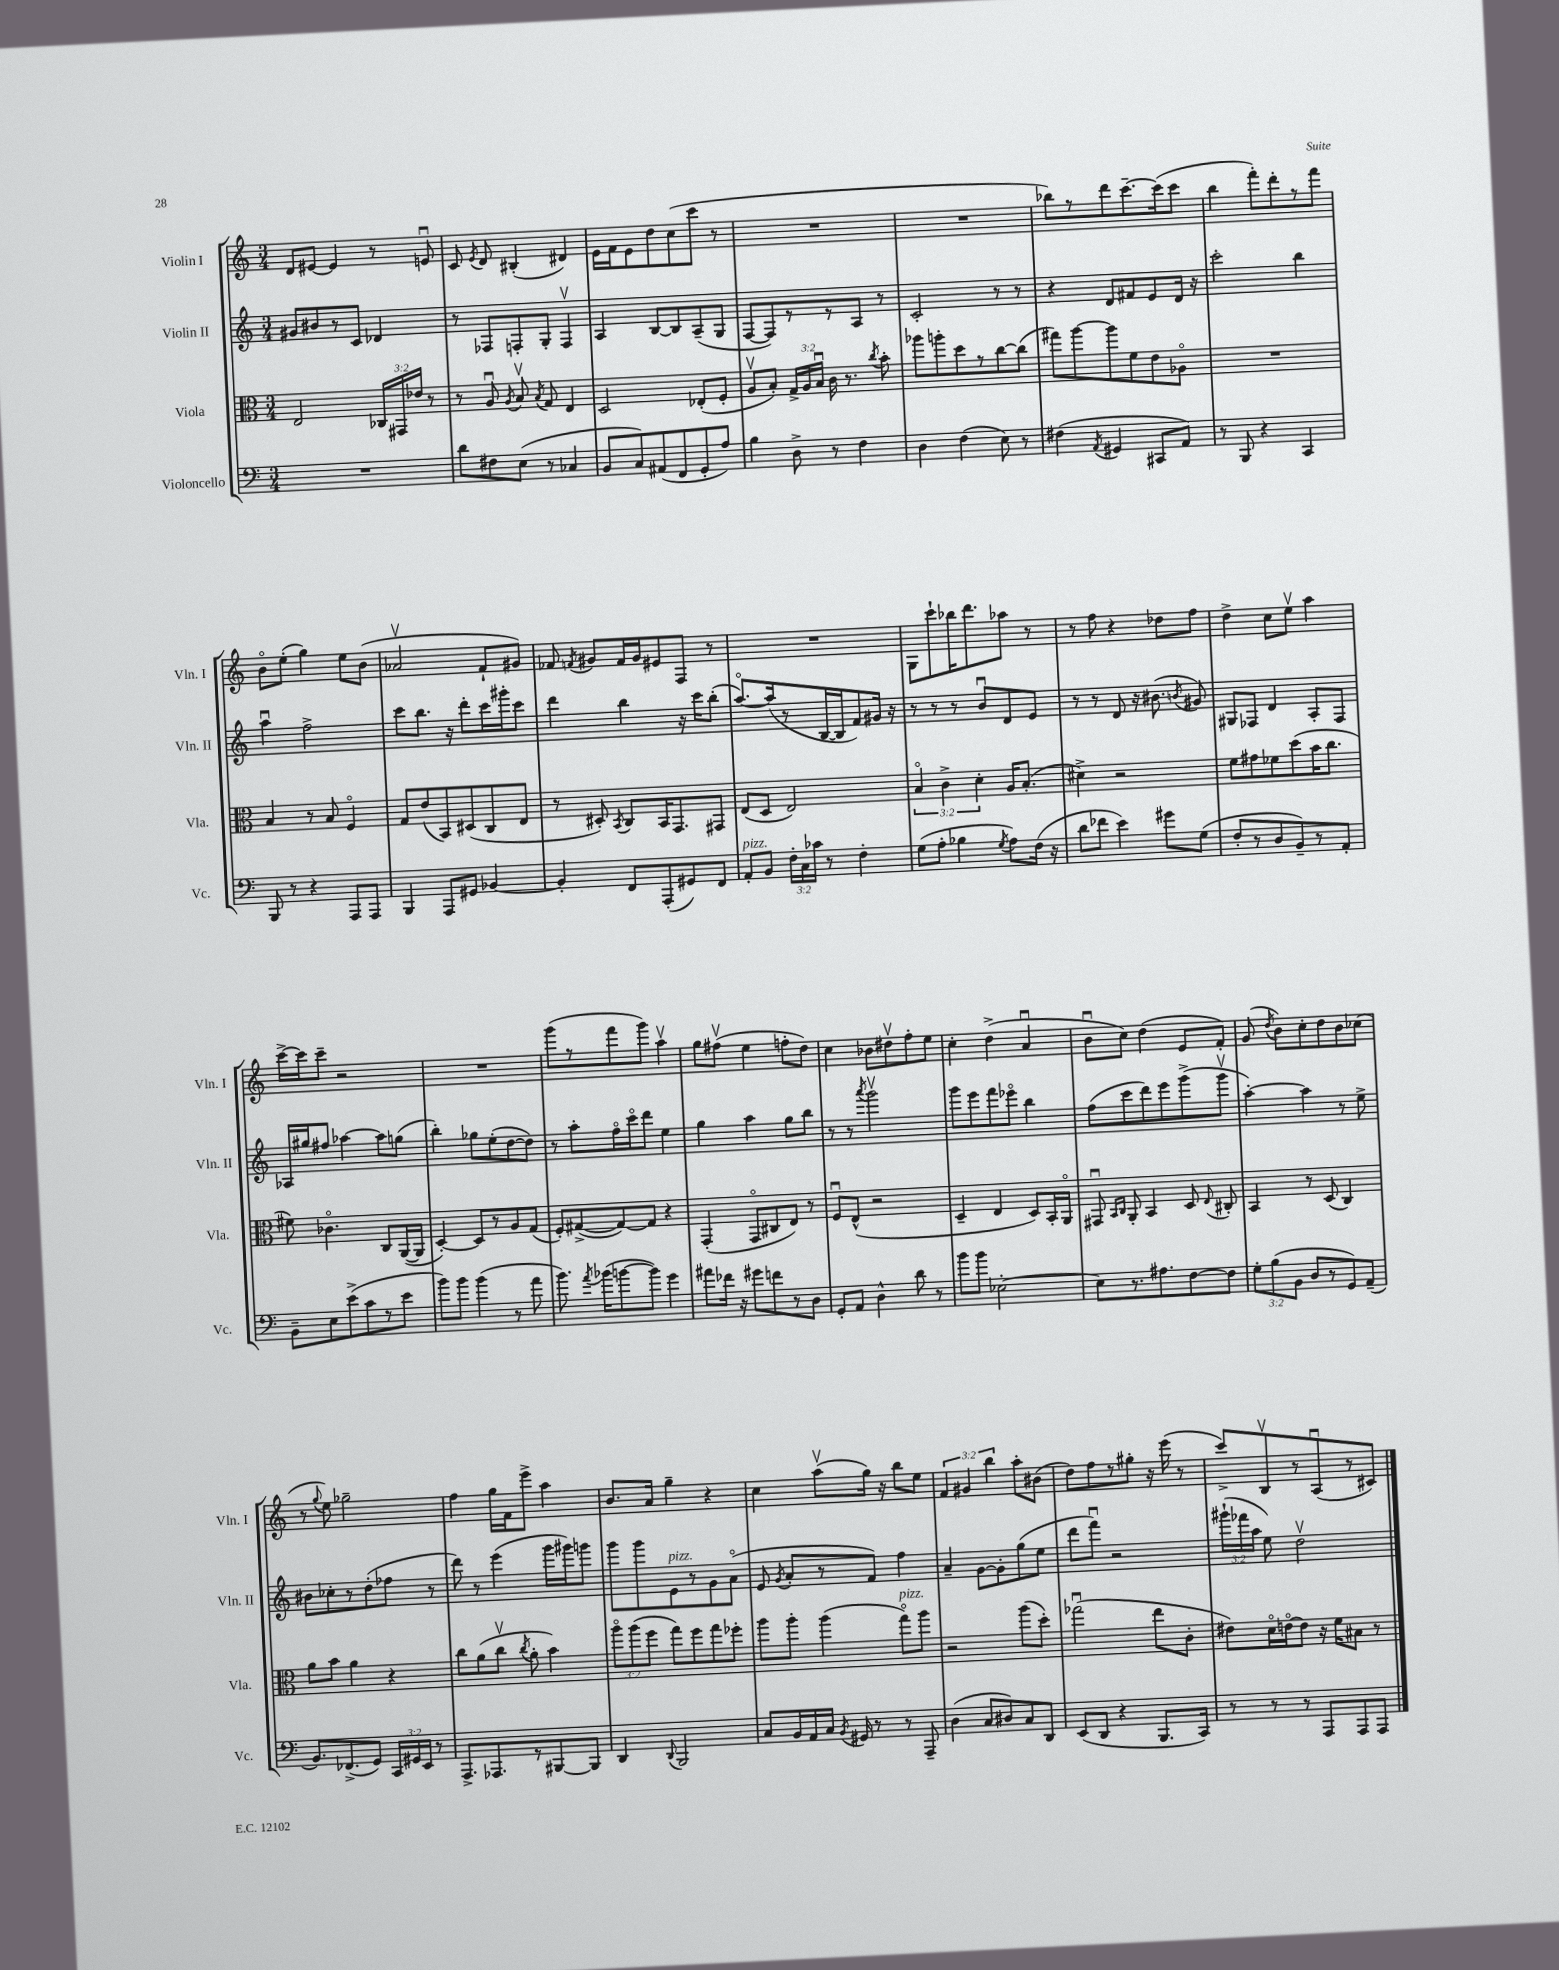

**kern	**kern	**kern	**kern
*staff4	*staff3	*staff2	*staff1
*clefF4	*clefC3	*clefG2	*clefG2
*k[]	*k[]	*k[]	*k[]
*M3/4	*M3/4	*M3/4	*M3/4
2.r	2E	8g#	8d
.	.	8b#	[8e#
.	.	8r	4e#]
.	.	8c	.
.	24C-	4d-	8r
.	24GG#	.	.
.	24e-	.	.
.	8r	.	8eu
=	=	=	=
8d	8r	8r	8c
.	.	.	8qe
8F#	8Au	8F-	8d
.	8qA	.	.
(8E	8Bv	8F'	(4B#'
.	8qB	.	.
8r	8G	8G'	.
4C-	4E	4Fv	4d#)
=	=	=	=
8BB	2D	4A	16e
.	.	.	16f
8C)	.	.	8e
(8AA#	.	[8B	8dd
8FF	.	8B]	(8cc
8GG'	(8E-'	(8A~	8ccc
8A)	8F'	8G	8r
=	=	=	=
4B	8Av	[8F	2.r
.	8B')	8F])	.
8D^	24G^	8r	.
.	24A	.	.
.	24Bu	.	.
8r	16c	8r	.
.	8.r	.	.
4F	.	8A	.
.	8qcc	.	.
.	8b'	8r	.
=	=	=	=
4D	8aa-	2c'	2.r
.	8aa'	.	.
(4F	8dd	.	.
.	8r	.	.
8E)	[8cc	8r	.
8r	(8cc]	8r	.
=	=	=	=
(4F#	8gg#)	4r	8bb-)
.	[8aa	.	8r
8qAA	.	.	.
4GG#	8aa]	8d	8ddd
.	8f	8f#	[8.ccc~
8CC#	8e	8e	.
.	.	.	(16ccc]
8AA)	8A-o	16d	8ccc
.	.	16r	.
=	=	=	=
8r	2.r	2ccc'	4bb
8BBB	.	.	.
4r	.	.	8fff')
.	.	.	8ddd'
4CC	.	4bb	8r
.	.	.	8fff
=	=	=	=
8BBB	4B	4aau	8bo
8r	.	.	(8ee'
4r	8r	2ff^	4gg)
.	8B	.	.
8AAA	4Fo	.	8ee
8AAA	.	.	(8b
=	=	=	=
4BBB	8G	8ccc	2a-v
.	(8e	8.bb	.
8AAA	8BB)	.	.
.	.	16r	.
8GG#	(8D#	8ddd'	.
[4BB-	8C	16ccc	8f`
.	.	16ggg#'	.
.	8E	8ccc	8g#)
=	=	=	=
4BB-']	8r	4ddd	8f-
.	.	.	8qf
.	8D#')	.	8g#
.	8qBB	.	.
8FF	8C	4bb	16f
.	.	.	16g#
(8AAA'	16BB	.	8e#
.	8.GG	.	.
8GG#)	.	16r	8F
.	.	16ccc	.
8FF	8GG#	(8bb'	8r
=	=	=	=
8AA'	(8E	[8.aao)	2.r
8BB	8D	.	.
.	.	(16aa]	.
24F'	2E)	8r	.
24C	.	.	.
24c-	.	.	.
8r	.	[16B	.
.	.	16B]	.
4F'	.	8f)	.
.	.	16g#	.
.	.	16r	.
=	=	=	=
(8G	6Bo	8r	8G
8A'	.	8r	8ccc`
.	6c^	.	.
4B-	.	8r	16bb-
.	.	.	8.ddd
.	6d'	.	.
.	.	8bu	.
8qG	.	.	.
8A)	16A	8d	8aa-
.	(8.B'	.	.
(16F	.	8e	8r
16r	.	.	.
=	=	=	=
8d	4d#^)	8r	8r
8f-	.	8r	8ff
4e)	2r	8d	4r
.	.	16r	.
.	.	(8.b#	.
8g#	.	.	8dd-
.	.	8qb	.
(8G	.	8g#)	8ff
=	=	=	=
8F'	8f	8G#	4dd^
8r	8g#	8F-	.
8D	8f-	4d	8cc
8BB~)	(8dd	.	8eev
8r	16b	8A'	4aa
.	8.cc	.	.
8AA'	.	8F-	.
=	=	=	=
8BB~	8f#)	16A-	[16ccc^
.	.	16gg#	16ccc]
8E	4.c-o	8ff#	8ccc~
(8e^	.	[4aa-	2r
8c	.	.	.
8r	8C	8aa-]	.
8e	([16AA	(8gg	.
.	16AA]	.	.
=	=	=	=
8b)	[4D')	4bb')	2.r
8b	.	.	.
(4b	8D]	8gg-	.
.	8r	(8ee'	.
8r	8A	[8dd	.
8a	(8G	8dd])	.
=	=	=	=
8.b)	8F')	8r	(8ggg
.	([8G#^	8aa'	8r
8qa	.	.	.
(16b-	.	.	.
[8b	8G#_)	16ffo	8fff
.	.	16ccco	.
8b])	8G#]	8ddd	8ggg)
4g	4r	4ee	4aav
=	=	=	=
8a#	(4GG'	4gg	8gg
16f-	.	.	(8ff#v
16r	.	.	.
8g#	8GGo	4aa	4ee
8f	8C#	.	.
8r	8E)	8gg	8ff'
8D	8r	8bb	8dd)
=	=	=	=
8GG'	8Fu	8r	4cc
8AA	(8E^^	8r	.
.	.	8qaaa	.
4D^^	2r	2gggv	8b-
.	.	.	8dd#v
8d	.	.	8ff'
8r	.	.	8ee
=	=	=	=
8b	4D~	8ggg	4cc'
8b	.	8eee	.
[2E-'	4E	8fff	(4dd^
.	.	8eee-o	.
.	8D)	4bb	4au
.	16BB'	.	.
.	16AAo	.	.
=	=	=	=
8E-]	8GG#u	(8ff	8bu
.	16qqBB	.	.
.	16qqC	.	.
8.r	8AA'	8ccc	8cc)
.	4BB	8ddd)	(4dd
8.A#	.	.	.
.	.	8eee	.
[8F	8D	(8ggg^	8e
.	8qqE	.	.
8F]	8C#'	8gggv	8f')
=	=	=	=
12G'	4BB	[4aa')	(8g
(12B	.	.	.
.	.	.	8qdd
.	.	.	8b)
12BB	.	.	.
8D	8r	4aa]	8cc'
8r	(8D	.	8dd
8GG)	4C)	8r	8b
(8AA~	.	8ee^	(8cc-
=	=	=	=
8.BB)	8a	8b#	8r
.	.	.	8qqgg
.	8b	8cc-'	8ee)
(8.FF-^	.	.	.
.	4a	8r	2gg-~
8GG)	.	(8dd'	.
24CC	4r	8ff-	.
24GG#	.	.	.
24EE	.	.	.
8r	.	8r	.
=	=	=	=
8.AAA^	8cc	8ddd)	4ff
.	(8a	8r	.
8.AAA-	.	.	.
.	8ccv	(4eee	16gg
.	.	.	16f
.	8qcc	.	.
8r	8a'	.	8eee^
[8BBB#	4b)	16ggg	4aa
.	.	16ggg#)	.
8BBB#]	.	8ggg	.
=	=	=	=
4DD	12aao	8ggg	8.b
.	(12aa	.	.
.	.	8ggg	.
.	12ff	.	.
.	.	.	16a
8qqDD	.	.	.
2BBB	8gg)	8e	4gg~
.	8ff	8r	.
.	8gg	8g	4r
.	8ff-'	(8ao	.
=	=	=	=
8C	8aa	8e	4cc
.	.	8qg	.
16BB	8aa'	8a'	.
16AA	.	.	.
16C	(4aa	8r	(8aav
8qBB	.	.	.
16GG#	.	.	.
8r	.	8f)	16gg)
.	.	.	16r
8r	8ggo)	4ff	8bb
8AAA~	8aa	.	8ee
=	=	=	=
(4D	2r	4a~	6f
.	.	.	6g#
8C	.	[8g	.
.	.	.	6bb
8D#)	.	8g']	.
8C	(8aa	(8gg	8aa'
8DD	8dd')	8ee	(8b#
=	=	=	=
(8EE	(2gg-u	8ddd	8dd)
8DD	.	8fffu)	8ff
4r	.	2r	8r
.	.	.	8gg#'
8.BBB	8ee	.	16r
.	.	.	(16eee
.	8c'	.	8r
16CC)	.	.	.
=	=	=	=
8r	8e#)	(24ggg#`	8ccc^)
.	.	24fff-	.
.	.	24aa	.
8r	16do	8ee)	8Bv
.	[16eo	.	.
8r	8e]	2ddv	8r
8AAA	16r	.	(8Au
.	16f	.	.
8AAA	8B#	.	8r
8AAA	8r	.	8c#)
==	==	==	==
*-	*-	*-	*-
